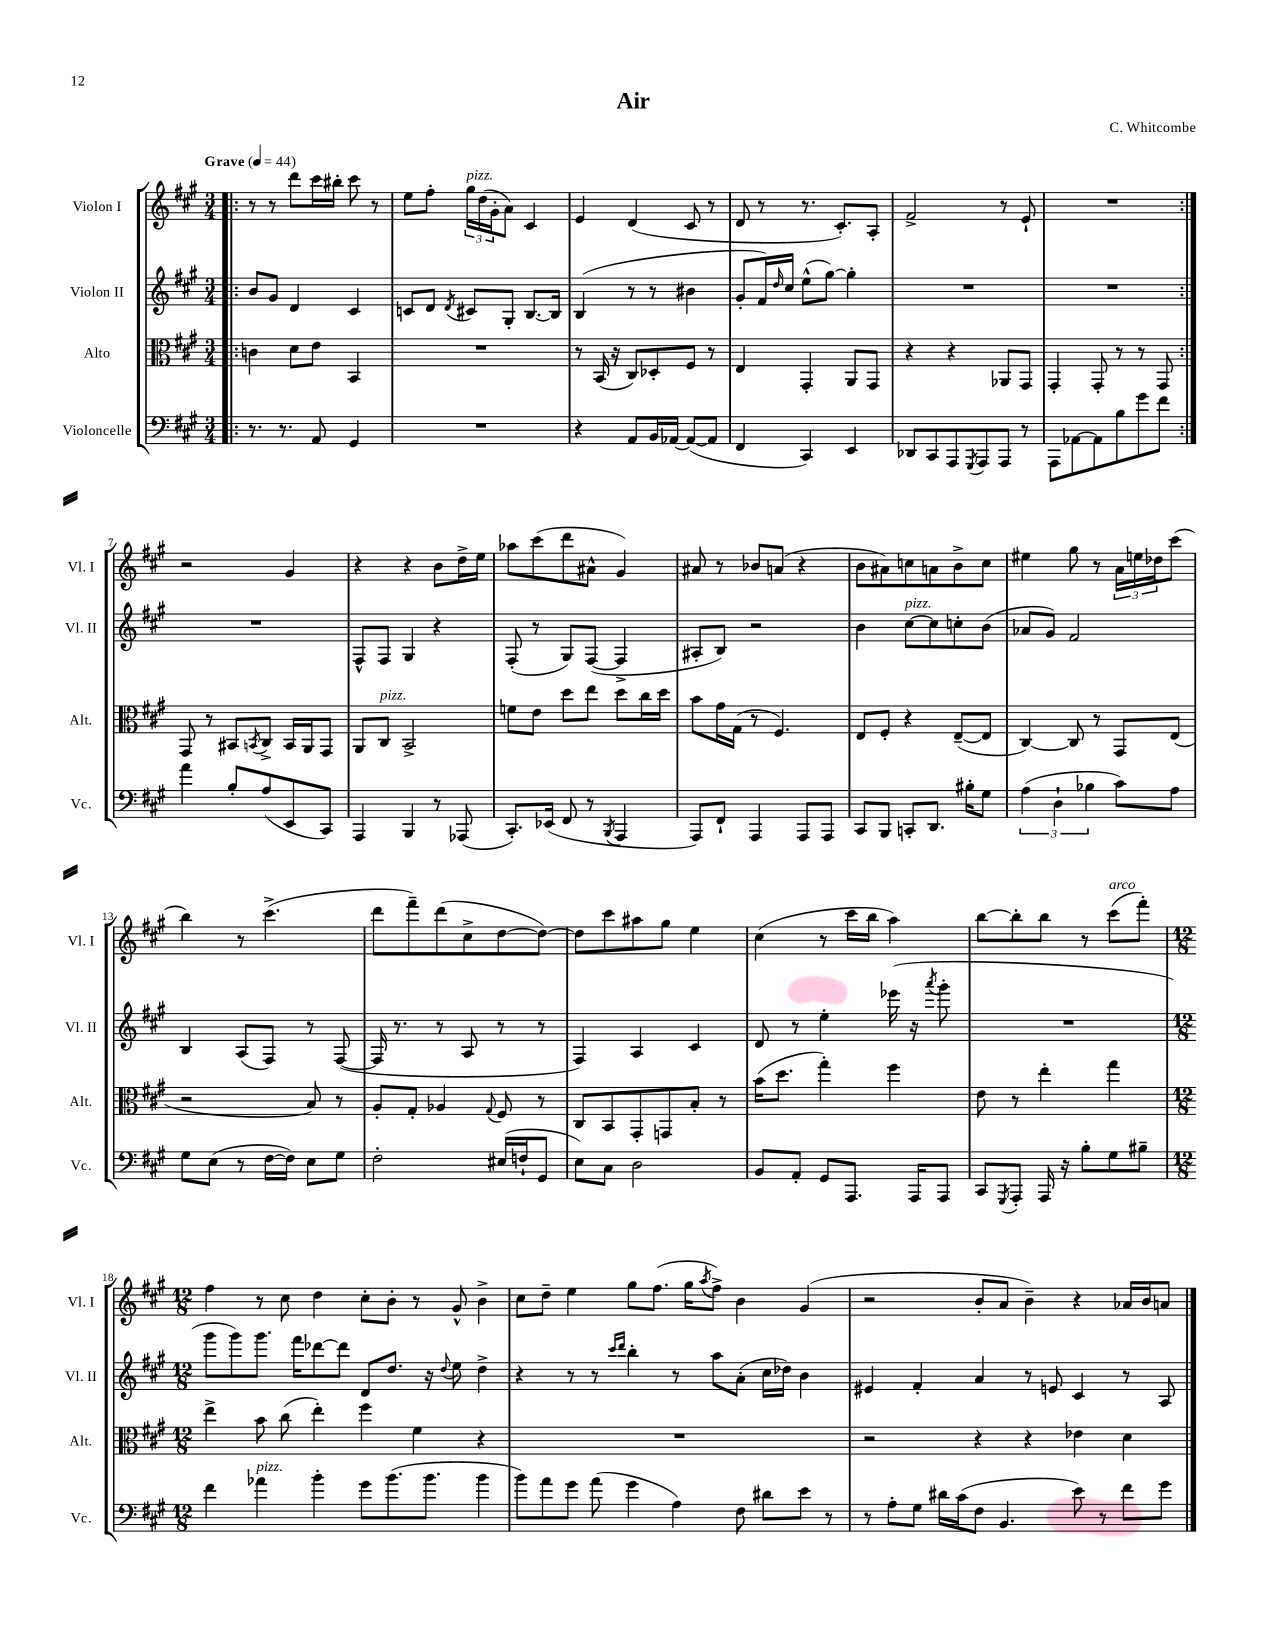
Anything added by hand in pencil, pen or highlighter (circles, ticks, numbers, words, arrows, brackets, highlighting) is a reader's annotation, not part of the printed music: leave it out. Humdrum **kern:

**kern	**kern	**kern	**kern
*staff4	*staff3	*staff2	*staff1
*clefF4	*clefC3	*clefG2	*clefG2
*k[f#c#g#]	*k[f#c#g#]	*k[f#c#g#]	*k[f#c#g#]
*M3/4	*M3/4	*M3/4	*M3/4
*MM44	*MM44	*MM44	*MM44
=!|:	=!|:	=!|:	=!|:
8.r	4c\	8b/L	8r
.	.	8g#/J	8r
8.r	.	.	.
.	8d\L	4d/	8ddd\L
8AA/	8e\J	.	16ccc#\L
.	.	.	16bb#'\JJ
4GG#/	4BB/	4c#/	8ccc#\
.	.	.	8r
=	=	=	=
2.r	2.r	8c/L	8ee\L
.	.	8d/J	8ff#'\J
.	.	8qd/	.
.	.	8c#/L	24gg#\LL
.	.	.	(24dd\
.	.	.	24g#'\J
.	.	8G#'/J	8a\J)
.	.	[8.B/L	4c#/
.	.	16B/]Jk	.
=	=	=	=
4r	8r	(4B/	4e/
.	(16BB/	.	.
.	16r	.	.
8AA/L	8C#/L)	8r	(4d/
16BB/L	8D-'/	8r	.
[16AA-/JJ	.	.	.
(8AA-/_L	8F#/J	4b#\	8c#/
8AA-/]J	8r	.	8r
=	=	=	=
4FF#/	4E/	8g#'/L	8d/
.	.	16f#/L)	8r
.	.	16qqdd/	.
.	.	16cc#/JJ	.
4CC#/)	4GG#'/	(8ee^^\L	8.r
.	.	[8gg#\J)	.
.	.	.	8.c#'/L)
4EE/	8AA/L	4gg#'\]	.
.	8GG#/J	.	8A'/J
=	=	=	=
8DD-/L	4r	2.r	2f#^/
8CC#/	.	.	.
8AAA/	4r	.	.
8qGGG#/	.	.	.
8AAA/	.	.	.
8AAA/J	8AA-/L	.	8r
8r	8GG#/J	.	8e`/
=	=	=	=
8AAA\L	4GG#'/	2.r	2.r
[8AA-\	.	.	.
8AA-\]	8GG#'/	.	.
8B\	8r	.	.
8g#\	8r	.	.
8f#\J	8GG#/	.	.
=:|!	=:|!	=:|!	=:|!
4a\	8GG#/	2.r	2r
.	8r	.	.
8B'/L	8BB#/L	.	.
.	8qBB/	.	.
(8A/	8C#^/J	.	.
8EE/	16BB/LL	.	4g#/
.	16AA/J	.	.
8CC#/J)	8GG#/J	.	.
=	=	=	=
4AAA/	8AA/L	8F#^^/L	4r
.	8C#/J	8F#/J	.
4BBB/	2BB^/	4G#/	4r
8r	.	4r	8b\L
(8AAA-/	.	.	16dd^\L
.	.	.	16ee\JJ
=	=	=	=
8.CC#'/L)	8f\L	(8F#'/	8aa-\L
.	8e\J	8r	(8ccc#\
(16EE-/Jk	.	.	.
8FF#/	8dd\L	8G#/L)	8ddd\
8r	8ee\J	([8F#/J	8a#^^\J
8qBBB/	.	.	.
4AAA/	8dd\L	4F#^/]	4g#/)
.	16cc#\L	.	.
.	16dd\JJ	.	.
=	=	=	=
8AAA/L)	8b\L	8A#'/L	8a#/
8FF#`/J	16g#\L	8B/J)	8r
.	(16G#\JJ	.	.
4AAA/	8r	2r	8b-/L
.	4.F#/)	.	(8a/J
8AAA/L	.	.	4r
8AAA/J	.	.	.
=	=	=	=
8CC#/L	8E/L	4b\	8b\L
8BBB/J	8F#'/J	.	8a#\)
8CC'/L	4r	[8cc#\L	8cc\
8.DD/J	.	8cc#\]	8a\
.	([8E~/L	8cc'\	8b^\
16B#'\LK	.	.	.
8G#\J	8E/]J	(8b\J	8cc\J
=	=	=	=
(6A\	[4C#/)	8a-/L	4ee#\
.	.	8g#/J)	.
6D`\	.	.	.
.	8C#/]	2f#/	8gg#\
6B-\	.	.	.
.	8r	.	8r
8c#\L)	8GG#/L	.	24a\LL
.	.	.	24ee\
.	.	.	24dd-\J
8A\J	(8E/J	.	(8ccc#\J
=	=	=	=
8G#\L	2r	4B/	4bb\)
(8E\J	.	.	.
8r	.	(8A/L	8r
[16F#\LL	.	8F#/J)	(4.ccc#^\
16F#\]JJ)	.	.	.
8E\L	8B/)	8r	.
8G#\J	8r	([8F#/	.
=	=	=	=
2F#'\	8A'/L	16F#/]	8ddd\L
.	.	8.r	.
.	8G#'/J	.	8fff#~\)
.	4A-/	8r	(8ddd\
.	.	8A/	8cc#^\
.	8qqG#/	.	.
(16E#/LL	8F#/	8r	[8dd\
16F`/J	.	.	.
8GG#/J	8r	8r	8dd\_J)
=	=	=	=
8E\L)	8C#/L	4F#/)	8dd\]L
8C#\J	8BB/	.	8ccc#\
2D\	8GG#'/	4A/	8aa#\
.	8GG/	.	8gg#\J
.	8B'/J	4c#/	4ee\
.	8r	.	.
=	=	=	=
8BB/L	(16b\LK	8d/	(4cc#\
.	8.dd\J	.	.
8AA'/J	.	8r	.
8GG#/L	4gg#'\)	4ee'\	8r
8.AAA/J	.	.	16ccc#\LL
.	.	.	16bb\JJ
.	4ff#\	(16eee-\	4aa\)
16AAA/LK	.	16r	.
.	.	8qaaa/	.
8AAA/J	.	8ggg#'\	.
=	=	=	=
8CC#/L	8e\	2.r	[8bb\L
8qGGG#/	.	.	.
8AAA'/J	8r	.	8bb'\]
16AAA/	4ee'\	.	8bb\J
16r	.	.	.
8B'\L	.	.	8r
8G#\	4gg#\	.	(8ccc#\L
8B#~\J	.	.	8fff#'\J)
=	=	=	=
*M12/8	*M12/8	*M12/8	*M12/8
4f#\	4ee^\	8ggg#\L	4ff#\
.	.	8ggg#\)	.
4a-\	8b\	8.ggg#\J	8r
.	(8cc#\	.	8cc#\
.	.	16fff#\LK	.
4b'\	4ee'\)	[8ddd-\	4dd\
.	.	8ddd-\]J	.
8g#\L	4ff#\	8d/L	8cc#'\L
(8.b\	.	8.dd/J	8b'\J
.	4f#\	.	8r
8.b\J	.	16r	.
.	.	8qqdd/	.
.	.	8ee\	8g#^^/
4b\	4r	4dd^\	4b^\
=	=	=	=
8b\L)	1.r	4r	8cc#\L
8a\	.	.	8dd~\J
8g#\J	.	8r	4ee\
(8a\	.	8r	.
.	.	16qqccc#/LL	.
.	.	16qqddd/JJ	.
4g#\	.	4bb'\	8gg#\L
.	.	.	(8.ff#\J
4A\)	.	8r	.
.	.	.	16gg#\LK
.	.	.	8qaa/
.	.	8aa\L	8ff#^\J)
8F#\	.	(8a'\J	4b\
8d#\L	.	16cc#\LL	.
.	.	16dd-\JJ)	.
8e\J	.	4b\	(4g#/
8r	.	.	.
=	=	=	=
8r	2r	4e#/	2r
8A'\L	.	.	.
8G#\J	.	4f#'/	.
16d#\LL	.	.	.
(16c#\J	.	.	.
8F#\J	4r	4a/	8b'/L
4.BB/	.	.	8a/J
.	4r	8r	4b~\)
.	.	8e/	.
8e\)	4e-\	4c#/	4r
8r	.	.	.
8f#\L	4d\	8r	16a-/LL
.	.	.	16b/J
8g#\J	.	8A/	8a/J
==	==	==	==
*-	*-	*-	*-
